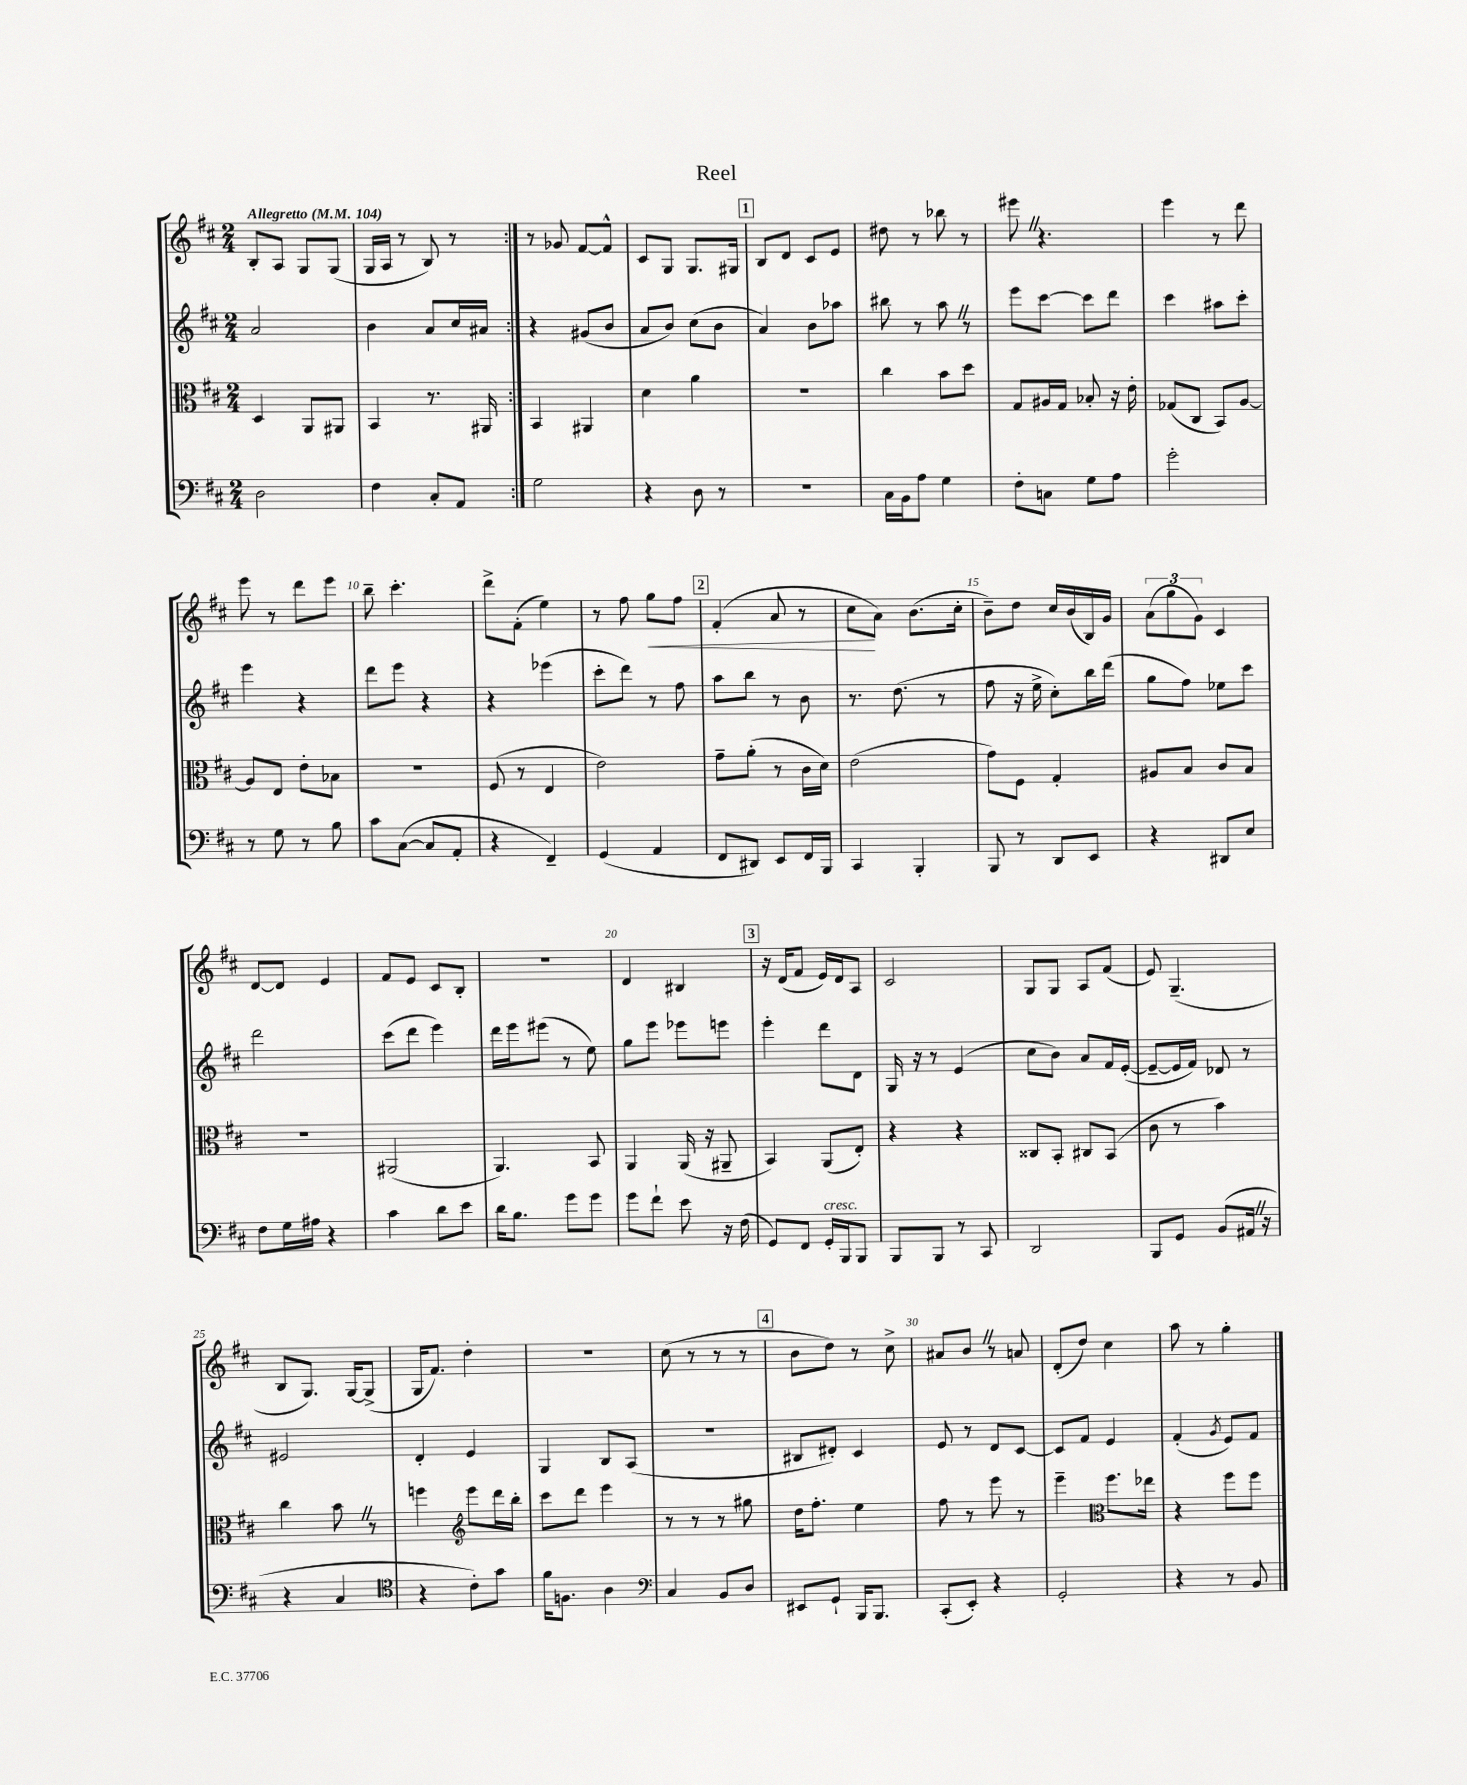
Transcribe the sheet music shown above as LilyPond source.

\header { title = "Reel" }
<<
\new StaffGroup <<
\new Staff = "s0" {
    \clef treble \key d \major \numericTimeSignature \time 2/4 \tempo "Allegretto" 4 = 104
    \repeat volta 2 { b8-. a8 g8 g8( |
    g16 a16 r8 b8) r8 | }
    r8 ges'8 fis'8~ fis'8-^ |
    cis'8 g8 g8. gis16 |
    \mark \markup { \box "1" } b8 d'8 cis'8 e'8 |
    dis''8 r8 bes''8 r8 |
    eis'''8 \once \override BreathingSign.text = \markup { \musicglyph "scripts.caesura.straight" } \breathe r4. |
    e'''4 r8 d'''8 |
    e'''8 r8 d'''8 e'''8 |
    b''8-- cis'''4.-. |
    d'''8-> fis'8-.( e''4) |
    r8 fis''8 g''8\< fis''8 |
    \mark \markup { \box "2" } fis'4-.( a'8 r8 |
    cis''8\! a'8) b'8.( cis''16-. |
    b'8--) d''8 cis''16 b'16( b16) g'16 |
    \tuplet 3/2 { a'8( g''8 g'8) } cis'4 |
    d'8~ d'8 e'4 |
    fis'8 e'8 cis'8 b8-. |
    R2 |
    d'4 bis4 |
    \mark \markup { \box "3" } r16 d'16( fis'8 e'16) d'16 a8 |
    cis'2 |
    g8 g8 a8 fis'8( |
    e'8) g4.--( |
    b8 g8.) g16~ g8->( |
    g16 fis'8.) d''4-. |
    R2 |
    cis''8( r8 r8 r8 |
    \mark \markup { \box "4" } b'8 d''8) r8 cis''8-> |
    ais'8 b'8 \once \override BreathingSign.text = \markup { \musicglyph "scripts.caesura.straight" } \breathe r8 a'8 |
    d'8-.( d''8) cis''4 |
    a''8 r8 g''4-. \bar "|." |
}
\new Staff = "s1" {
    \clef treble \key d \major \numericTimeSignature \time 2/4
    \repeat volta 2 { a'2 |
    b'4 a'8 cis''16 ais'16 | }
    r4 gis'8( b'8 |
    a'8 b'8) cis''8( b'8 |
    \mark \markup { \box "1" } a'4) b'8 aes''8 |
    bis''8 r8 a''8 \once \override BreathingSign.text = \markup { \musicglyph "scripts.caesura.straight" } \breathe r8 |
    e'''8 cis'''8~ cis'''8 d'''8 |
    cis'''4 ais''8 cis'''8-. |
    e'''4 r4 |
    d'''8 e'''8 r4 |
    r4 ees'''4( |
    cis'''8-. d'''8) r8 fis''8 |
    \mark \markup { \box "2" } a''8 b''8 r8 b'8 |
    r8. d''8.( r8 |
    fis''8 r16 e''16-> cis''8-.) b''16 d'''16( |
    g''8 fis''8) ees''8 cis'''8 |
    d'''2 |
    cis'''8( d'''8 e'''4) |
    d'''16 e'''16 eis'''8( r8 e''8) |
    g''8 e'''8 ees'''8 e'''8 |
    \mark \markup { \box "3" } e'''4-. d'''8 d'8 |
    g16 r16 r8 e'4( |
    cis''8 b'8) a'8 fis'16 e'16~-.( |
    e'8~-- e'16 fis'16) des'8 r8 |
    eis'2 |
    d'4-. e'4 |
    g4 b8 a8( |
    r2 |
    \mark \markup { \box "4" } bis8 dis'8-.) cis'4 |
    e'8 r8 d'8 cis'8~ |
    cis'8 fis'8 e'4 |
    fis'4-.( \acciaccatura { g'8 } e'8) fis'8 \bar "|." |
}
\new Staff = "s2" {
    \clef alto \key d \major \numericTimeSignature \time 2/4
    \repeat volta 2 { d4 a,8 ais,8 |
    b,4 r8. ais,16 | }
    b,4 ais,4 |
    d'4 a'4 |
    \mark \markup { \box "1" } r2 |
    cis''4 b'8 d''8 |
    g8 ais16 g16 bes8-. r16 e'16-. |
    ges8( cis8 b,8) a8~ |
    a8 e8 e'8-. bes8 |
    r2 |
    fis8( r8 e4 |
    e'2) |
    \mark \markup { \box "2" } g'8-- a'8-.( r8 cis'16 d'16) |
    e'2( |
    g'8) fis8 g4-. |
    ais8 b8 cis'8 b8 |
    R2 |
    ais,2( |
    a,4.) b,8 |
    a,4 a,16( r16 ais,8-- |
    \mark \markup { \box "3" } b,4) a,8( e8-.) |
    r4 r4 |
    cisis8 b,8-. cis8 b,8( |
    cis'8 r8 b'4) |
    cis''4 b'8 \once \override BreathingSign.text = \markup { \musicglyph "scripts.caesura.straight" } \breathe r8 |
    f''4 \clef treble e'''8 d'''16 b''16-. |
    cis'''8 d'''8 e'''4 |
    r8 r8 r8 gis''8 |
    \mark \markup { \box "4" } d''16 fis''8.-. e''4 |
    fis''8 r8 e'''8 r8 |
    e'''4-- \clef alto fis''8. ees''16 |
    r4 fis''8 fis''8 \bar "|." |
}
\new Staff = "s3" {
    \clef bass \key d \major \numericTimeSignature \time 2/4
    \repeat volta 2 { d2 |
    fis4 cis8-. a,8 | }
    g2 |
    r4 d8 r8 |
    \mark \markup { \box "1" } R2 |
    cis16 b,16 a8 g4 |
    fis8-. c8 g8 a8 |
    g'2-. |
    r8 g8 r8 b8 |
    cis'8 cis8~( cis8 a,8-. |
    r4 fis,4--) |
    g,4( a,4 |
    \mark \markup { \box "2" } fis,8 dis,8) e,8 fis,16 b,,16 |
    cis,4 b,,4-. |
    b,,8 r8 d,8 e,8 |
    r4 dis,8 e8 |
    fis8 g16 ais16 r4 |
    cis'4 d'8 e'8 |
    d'16 b8. g'8 g'8 |
    g'8 fis'8-! e'8 r16 fis16( |
    \mark \markup { \box "3" } g,8) fis,8 g,16-.^\markup { \italic "cresc." } b,,16 b,,8 |
    b,,8 b,,8 r8 cis,8 |
    d,2 |
    b,,8 g,8 b,8( ais,16 \once \override BreathingSign.text = \markup { \musicglyph "scripts.caesura.straight" } \breathe r16 |
    r4 cis4 |
    \clef tenor r4 cis'8-.) g'8 |
    fis'16 f8. a4 |
    \clef bass cis4 b,8 d8 |
    \mark \markup { \box "4" } eis,8 g,8-! b,,16 b,,8. |
    cis,8-.( e,8-.) r4 |
    g,2-. |
    r4 r8 b,8 \bar "|." |
}
>>
>>
\layout { \context { \Score \override BarNumber.break-visibility = ##(#f #t #t) barNumberVisibility = #(every-nth-bar-number-visible 5) } }
